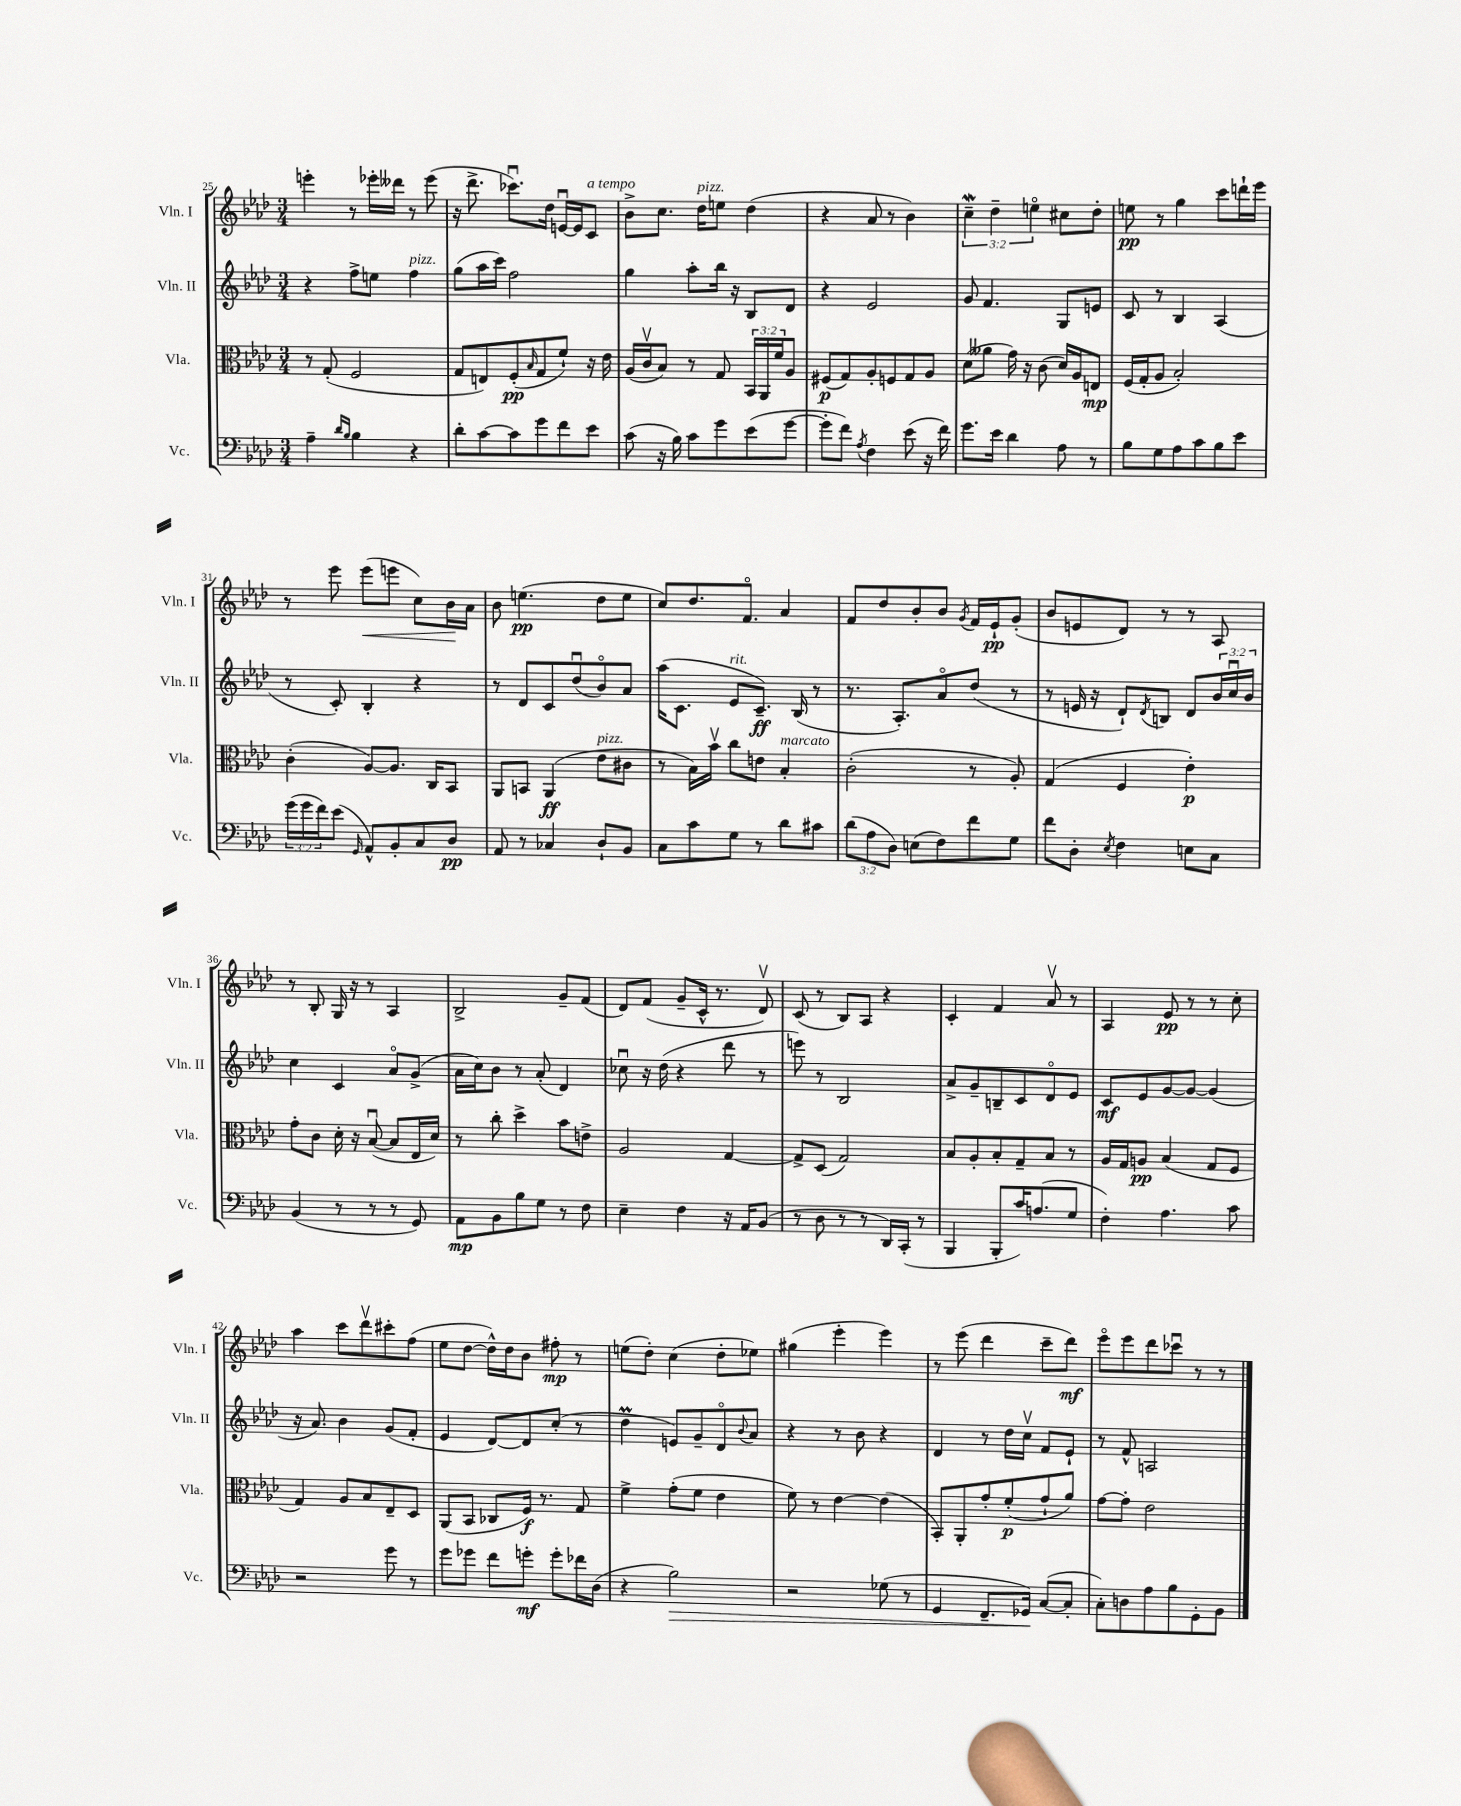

**kern	**kern	**kern	**kern
*staff4	*staff3	*staff2	*staff1
*clefF4	*clefC3	*clefG2	*clefG2
*k[b-e-a-d-]	*k[b-e-a-d-]	*k[b-e-a-d-]	*k[b-e-a-d-]
*M3/4	*M3/4	*M3/4	*M3/4
4A-~	8r	4r	4eee'
.	(8G'	.	.
16qqd-	.	.	.
16qqB-	.	.	.
4B-	2F	8ff^	8r
.	.	8ee	16eee-'
.	.	.	16ddd--
4r	.	4ff	8r
.	.	.	(8eee-
=	=	=	=
8d-'	8G	(8gg	16r
.	.	.	8.ddd-^
[8c	8E)	16aa-	.
.	.	16ccc)	.
8c]	(8F'	2ff	8.ccc-u)
.	16qqB-	.	.
8g	8G	.	.
.	.	.	16dd-
8f	8f`)	.	[16eu
.	.	.	16e]
8e-	16r	.	8c
.	16e-	.	.
=	=	=	=
(8c	(16A-	4gg	8b-^
.	16cv	.	.
16r	8B-)	.	8.cc
16B-)	.	.	.
8c	8r	8aa-'	.
.	.	.	16dd-
8g	8G	16bb-	8ee
.	.	16r	.
(8e-	24BB-	8B-	(4dd-
.	24AA-	.	.
.	24f	.	.
[8g	8A-	8d-	.
=	=	=	=
8g']	(8F#	4r	4r
8f)	8G)	.	.
8qA-	.	.	.
4F	8A-'	2e-	8a-
.	8F	.	8r
(8e-	8G	.	4b-)
16r	8A-	.	.
16f)	.	.	.
=	=	=	=
8.g	(8d-	8g	6cc~
.	8a--	4.f	.
.	.	.	6dd-~
16e-	.	.	.
4d-	16g)	.	.
.	16r	.	.
.	.	.	6eeo
.	(8c	.	.
8A-	16d-)	8G	8cc#
.	16A-	.	.
8r	8E	8e	8dd-'
=	=	=	=
8B-	(16F	8c	8ee
.	16G'	.	.
8G	8A-	8r	8r
8A-	2B-')	4B-	4gg
8c	.	.	.
8B-	.	(4A-	8ccc
8e-	.	.	16ddd`
.	.	.	16eee-
=	=	=	=
(24g	(4c'	8r	8r
24g	.	.	.
24f)	.	.	.
(8e-	.	8c')	8eee-
16qqGG	.	.	.
8AA-^^)	[8A-)	4B-'	(8eee-
8BB-'	8.A-]	.	8eee
8C	.	4r	8cc)
.	16C	.	.
8D-	8BB-	.	16b-
.	.	.	16a-
=	=	=	=
8AA-	8AA-	8r	8b-
8r	8BB	8d-	(4.ee
4C-	(4AA-	8c	.
.	.	(8dd-u	.
8D-`	8e-	8b-o)	8dd-
8BB-	8c#	8a-	8ee
=	=	=	=
8C	8r	(16aa-	8cc)
.	.	8.c	.
8c	16B-)	.	8.dd-
.	16b-v	.	.
8G	8cc	8e-	.
.	.	.	8.fo
8r	8e	8.c~)	.
8d-	4B-'	.	4a-
.	.	(16B-	.
8c#	.	8r	.
=	=	=	=
(12d-	(2c'	8.r	8f
12A-	.	.	.
.	.	.	8dd-
12D-)	.	.	.
.	.	8.A-')	.
(8E	.	.	8b-'
8F)	.	8a-o	8b-
.	.	.	8qg
8f	8r	(8dd-	16f
.	.	.	16e-`
8G	8A-')	8r	(8g'
=	=	=	=
8f	(4G	8r	8b-
8D-'	.	16e	8e
.	.	16r	.
8qE-	.	.	.
4F	4F	8d-`)	8d-)
.	.	8qd-	.
.	.	8B	8r
8E	4e-')	8d-	8r
8C	.	24b-	8A-
.	.	24ccu	.
.	.	24b-	.
=	=	=	=
(4BB-	8g'	4cc	8r
.	8c	.	8B-'
8r	16d-'	4c	16G
.	16r	.	16r
8r	([8B-u	.	8r
8r	8B-]	8a-o	4A-
8GG)	16E-	(8g^	.
.	16d-)	.	.
=	=	=	=
8AA-	8r	16a-	2B-^
.	.	16cc)	.
8BB-	8cc'	8b-	.
8B-	4dd-^	8r	.
8G	.	(8a-'	.
8r	8b-	4d-)	8g~
8F	8e^	.	(8f
=	=	=	=
4E-~	2A-	8cc-u	8d-)
.	.	16r	(8f
.	.	(16dd-	.
4F	.	4r	8g~
.	.	.	16c^^
.	.	.	8.r
16r	[4G	8ddd-	.
16AA-	.	.	.
(8BB-	.	8r	8d-v)
=	=	=	=
8r	8G^]	8eee)	(8c
8D-	(8D-	8r	8r
8r	2G)	2B-	8B-)
8r	.	.	8A-
16DD-)	.	.	4r
(16CC'	.	.	.
8r	.	.	.
=	=	=	=
4BBB-	8B-	8a-^	4c'
.	8A-'	8g~	.
8BBB-'	8B-'	8B~	4f
16c)	8G~	8c	.
(8.A	.	.	.
.	8B-	8d-o	8a-v
8G	8r	8e-	8r
=	=	=	=
4F')	16A-	8c	4A-
.	16G	.	.
.	8A	8e-	.
4.A-	(4B-	[8g	8e-
.	.	8g_	8r
.	8G	(4g]	8r
8c	8F	.	8cc'
=	=	=	=
2r	4G)	16r	4aa-
.	.	8.a-)	.
.	8A-	4b-	8ccc
.	8B-	.	8ddd-v
8g	8E-~	(8g	8ccc#'
8r	8D-	8f'	(8ff
=	=	=	=
8g	(8AA-	4e-	8ee-
8g-	8BB-	.	[8dd-
8f	8C-	[8d-)	16dd-^^])
.	.	.	16dd-
8g'	16F)	8d-]	8b-
.	8.r	.	.
8g'	.	(8cc'	8ff#'
16f-	8G	8r	8r
(16D-	.	.	.
=	=	=	=
4r	4f^	4dd-	(8ee
.	.	.	8dd-')
2B-)	(8g'	8e)	(4cc
.	8f	8g~	.
.	4e-	8d-o	8dd-'
.	.	8qqb-	.
.	.	8a-	8ee-)
=	=	=	=
2r	8f)	4r	(4gg#
.	8r	.	.
.	[4e-	8r	4eee-'
.	.	8b-	.
(8G-	(4e-]	4r	4eee-)
8r	.	.	.
=	=	=	=
4GG	8BB-')	4d-	8r
.	8AA-'	.	(8eee-
8.FF~	8g'	8r	4ddd-
.	(8f'	16dd-	.
16GG-)	.	16ccv	.
([8C	8g`	8f	8ccc~
8C']	8a-)	8e-`	8ddd-)
=	=	=	=
8C')	[8g	8r	8eee-o
8D	8g']	8f^^	8eee-
8A-	2e-	2A	8ddd-
8B-	.	.	8ccc-u
8GG'	.	.	8r
8BB-	.	.	8r
==	==	==	==
*-	*-	*-	*-
